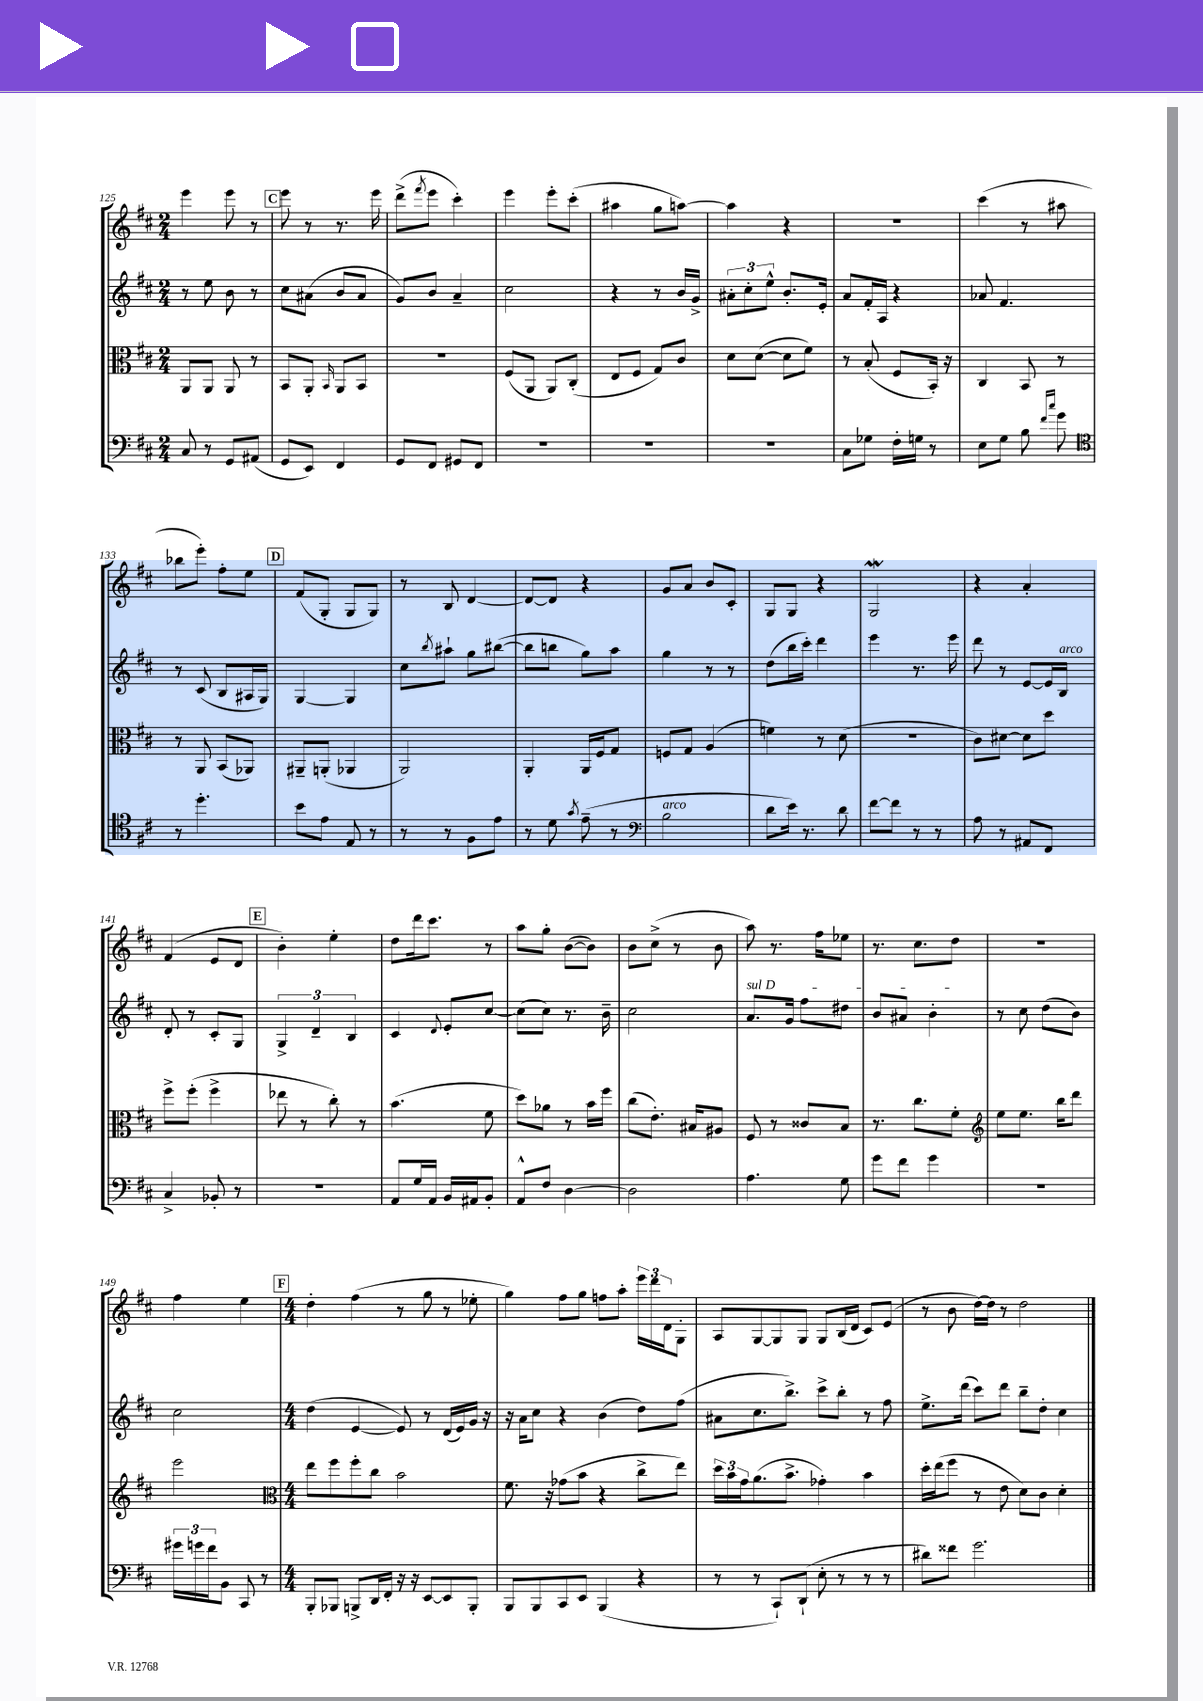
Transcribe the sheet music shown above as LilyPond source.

<<
\new StaffGroup <<
\new Staff = "s0" {
    \clef treble \key d \major \numericTimeSignature \time 2/4
    e'''4 e'''8 r8 |
    \mark \markup { \box "C" } e'''8 r8 r8. e'''16 |
    d'''8->( \acciaccatura { fis'''8 } e'''8 cis'''4-.) |
    e'''4 e'''8-. cis'''8-.( |
    ais''4 g''8 a''8~) |
    a''4 r4 |
    r2 |
    cis'''4( r8 ais''8 |
    bes''8 e'''8-.) fis''8-. e''8 |
    \mark \markup { \box "D" } fis'8( g8-. g8 g8) |
    r8 b8 d'4~ |
    d'8~ d'8 r4 |
    g'8 a'8 b'8 cis'8-. |
    g8 g8 r4 |
    g2\mordent |
    r4 a'4-. |
    fis'4( e'8 d'8 |
    \mark \markup { \box "E" } b'4-.) e''4-. |
    d''8 d'''16 cis'''8. r8 |
    a''8 g''8-. b'8~( b'8) |
    b'8 cis''8->( r8 b'8 |
    a''8) r8. fis''16 ees''8 |
    r8. cis''8. d''8 |
    R2 |
    fis''4 e''4 |
    \mark \markup { \box "F" } \numericTimeSignature \time 4/4 d''4-. fis''4( r8 g''8 r8 ees''8-. |
    g''4) fis''8 g''8 f''8 a''8-. \tuplet 3/2 { e'''16 d'''16 d'16 } g8-. |
    a8 g8~ g8 g8 g8 b16( d'16 cis'8) e'8( |
    r8 b'8 d''16~) d''16 r8 d''2 \bar "|." |
}
\new Staff = "s1" {
    \clef treble \key d \major \numericTimeSignature \time 2/4
    r8 e''8 b'8 r8 |
    \mark \markup { \box "C" } cis''8 ais'8( b'8 ais'8 |
    g'8) b'8 a'4-- |
    cis''2 |
    r4 r8 b'16 g'16-> |
    \tuplet 3/2 { ais'8-. cis''8-. e''8-^ } b'8.-. e'16-. |
    a'8 fis'16-. a16 r4 |
    aes'8 fis'4. |
    r8 cis'8( b8 ais16 g16) |
    \mark \markup { \box "D" } g4~ g4 |
    cis''8 \acciaccatura { b''8 } ais''8-! g''8 bis''8~( |
    bis''8 b''8 g''8) a''8 |
    g''4 r8 r8 |
    d''8( b''16 cis'''16-.) d'''4 |
    e'''4 r8. e'''16 |
    d'''8 r8 e'8~ e'16 b16^\markup { \italic "arco" } |
    d'8-. r8 cis'8-. g8 |
    \mark \markup { \box "E" } \tuplet 3/2 { g4-> d'4-- b4 } |
    cis'4 \appoggiatura { d'8 } e'8-. cis''8~ |
    cis''8( cis''8) r8. b'16-- |
    cis''2 |
    \once \override TextSpanner.bound-details.left.text = \markup { \italic "sul D" } a'8.\startTextSpan g'16 fis''8 dis''8 |
    b'8 ais'8 b'4-.\stopTextSpan |
    r8 cis''8 d''8( b'8) |
    cis''2 |
    \mark \markup { \box "F" } \numericTimeSignature \time 4/4 d''4( e'4~ e'8) r8 d'16( e'16) g'16 r16 |
    r16 a'16 cis''8 r4 b'4( d''8) fis''8( |
    ais'8 cis''8. b''8.->) cis'''8-> b''8-. r8 fis''8 |
    e''8.-> d'''16( cis'''8) d'''8 b''8-- d''8-. cis''4 \bar "|." |
}
\new Staff = "s2" {
    \clef alto \key d \major \numericTimeSignature \time 2/4
    a,8 a,8 a,8 r8 |
    \mark \markup { \box "C" } b,8 a,8-. \grace { b,16 } a,8 b,8 |
    R2 |
    fis8( a,8 a,8) cis8-.( |
    e8 fis8 g8) cis'8 |
    d'8 d'8~( d'8 fis'8) |
    r8 b8-.( fis8 b,16-.) r16 |
    cis4 b,8 r8 |
    r8 a,8 b,8( aes,8) |
    \mark \markup { \box "D" } ais,8-- a,8-.( aes,4 |
    a,2) |
    a,4-. a,16 fis16 g8 |
    f8 g8 a4( |
    f'4) r8 d'8( |
    R2 |
    cis'8) dis'8~ dis'8 d''8 |
    fis''8-> fis''8-.( fis''4-> |
    \mark \markup { \box "E" } ees''8 r8 cis''8-.) r8 |
    b'4.( fis'8 |
    d''8) aes'8 r8 b'16 fis''16 |
    cis''8( e'8.-.) bis16 ais8 |
    fis8 r8 cisis'8 b8 |
    r8. cis''8. fis'8-. |
    \clef treble e''8 e''8. b''16 d'''8 |
    e'''2 |
    \mark \markup { \box "F" } \numericTimeSignature \time 4/4 \clef alto e''8 fis''8 fis''8-. cis''8 b'2 |
    fis'8. r16 ges'8( b'8 r4 cis''8-> e''8) |
    \tuplet 3/2 { d''16 b'16 g'16 } a'8.( b'8.-> ges'4-.) b'4 |
    d''16-. e''16( fis''8 r8 e'8 d'8) cis'8 d'4-. \bar "|." |
}
\new Staff = "s3" {
    \clef bass \key d \major \numericTimeSignature \time 2/4
    cis8 r8 g,8 ais,8( |
    \mark \markup { \box "C" } g,8 e,8) fis,4 |
    g,8 fis,8 gis,8 fis,8 |
    R2 |
    R2 |
    R2 |
    cis8 ges8 fis16-. g16 r8 |
    e8 g8 b8 \grace { fis'16 cis''16 } g'8 |
    \clef tenor r8 d''4.-. |
    \mark \markup { \box "D" } b'8 e'8 e8 r8 |
    r8 r8 fis8 e'8 |
    r8 d'8 \acciaccatura { g'8 } e'8--( r8 |
    \clef bass b2^\markup { \italic "arco" } |
    d'8 e'16) r8. d'8 |
    fis'8~ fis'8 r8 r8 |
    a8 r8 ais,8 fis,8 |
    cis4-> bes,8-. r8 |
    \mark \markup { \box "E" } R2 |
    a,8 g16 a,16 b,16 ais,16 b,8-. |
    a,8-^ fis8 d4~ |
    d2 |
    a4. g8 |
    g'8 fis'8 g'4 |
    r2 |
    \tuplet 3/2 { gis'16 g'16 fis'16 } b,8 cis,8 r8 |
    \mark \markup { \box "F" } \numericTimeSignature \time 4/4 b,,8-. bes,,8 b,,8-> d,16 fis,16-. r16 r16 e,8~ e,8 b,,8-. |
    b,,8 b,,8 cis,8 e,8 b,,4( r4 |
    r8 r8 cis,8-!) d,8-!( e8-. r8 r8 r8 |
    dis'8) fisis'8 g'2. \bar "|." |
}
>>
>>
\layout { \context { \Score currentBarNumber = #125 } }
